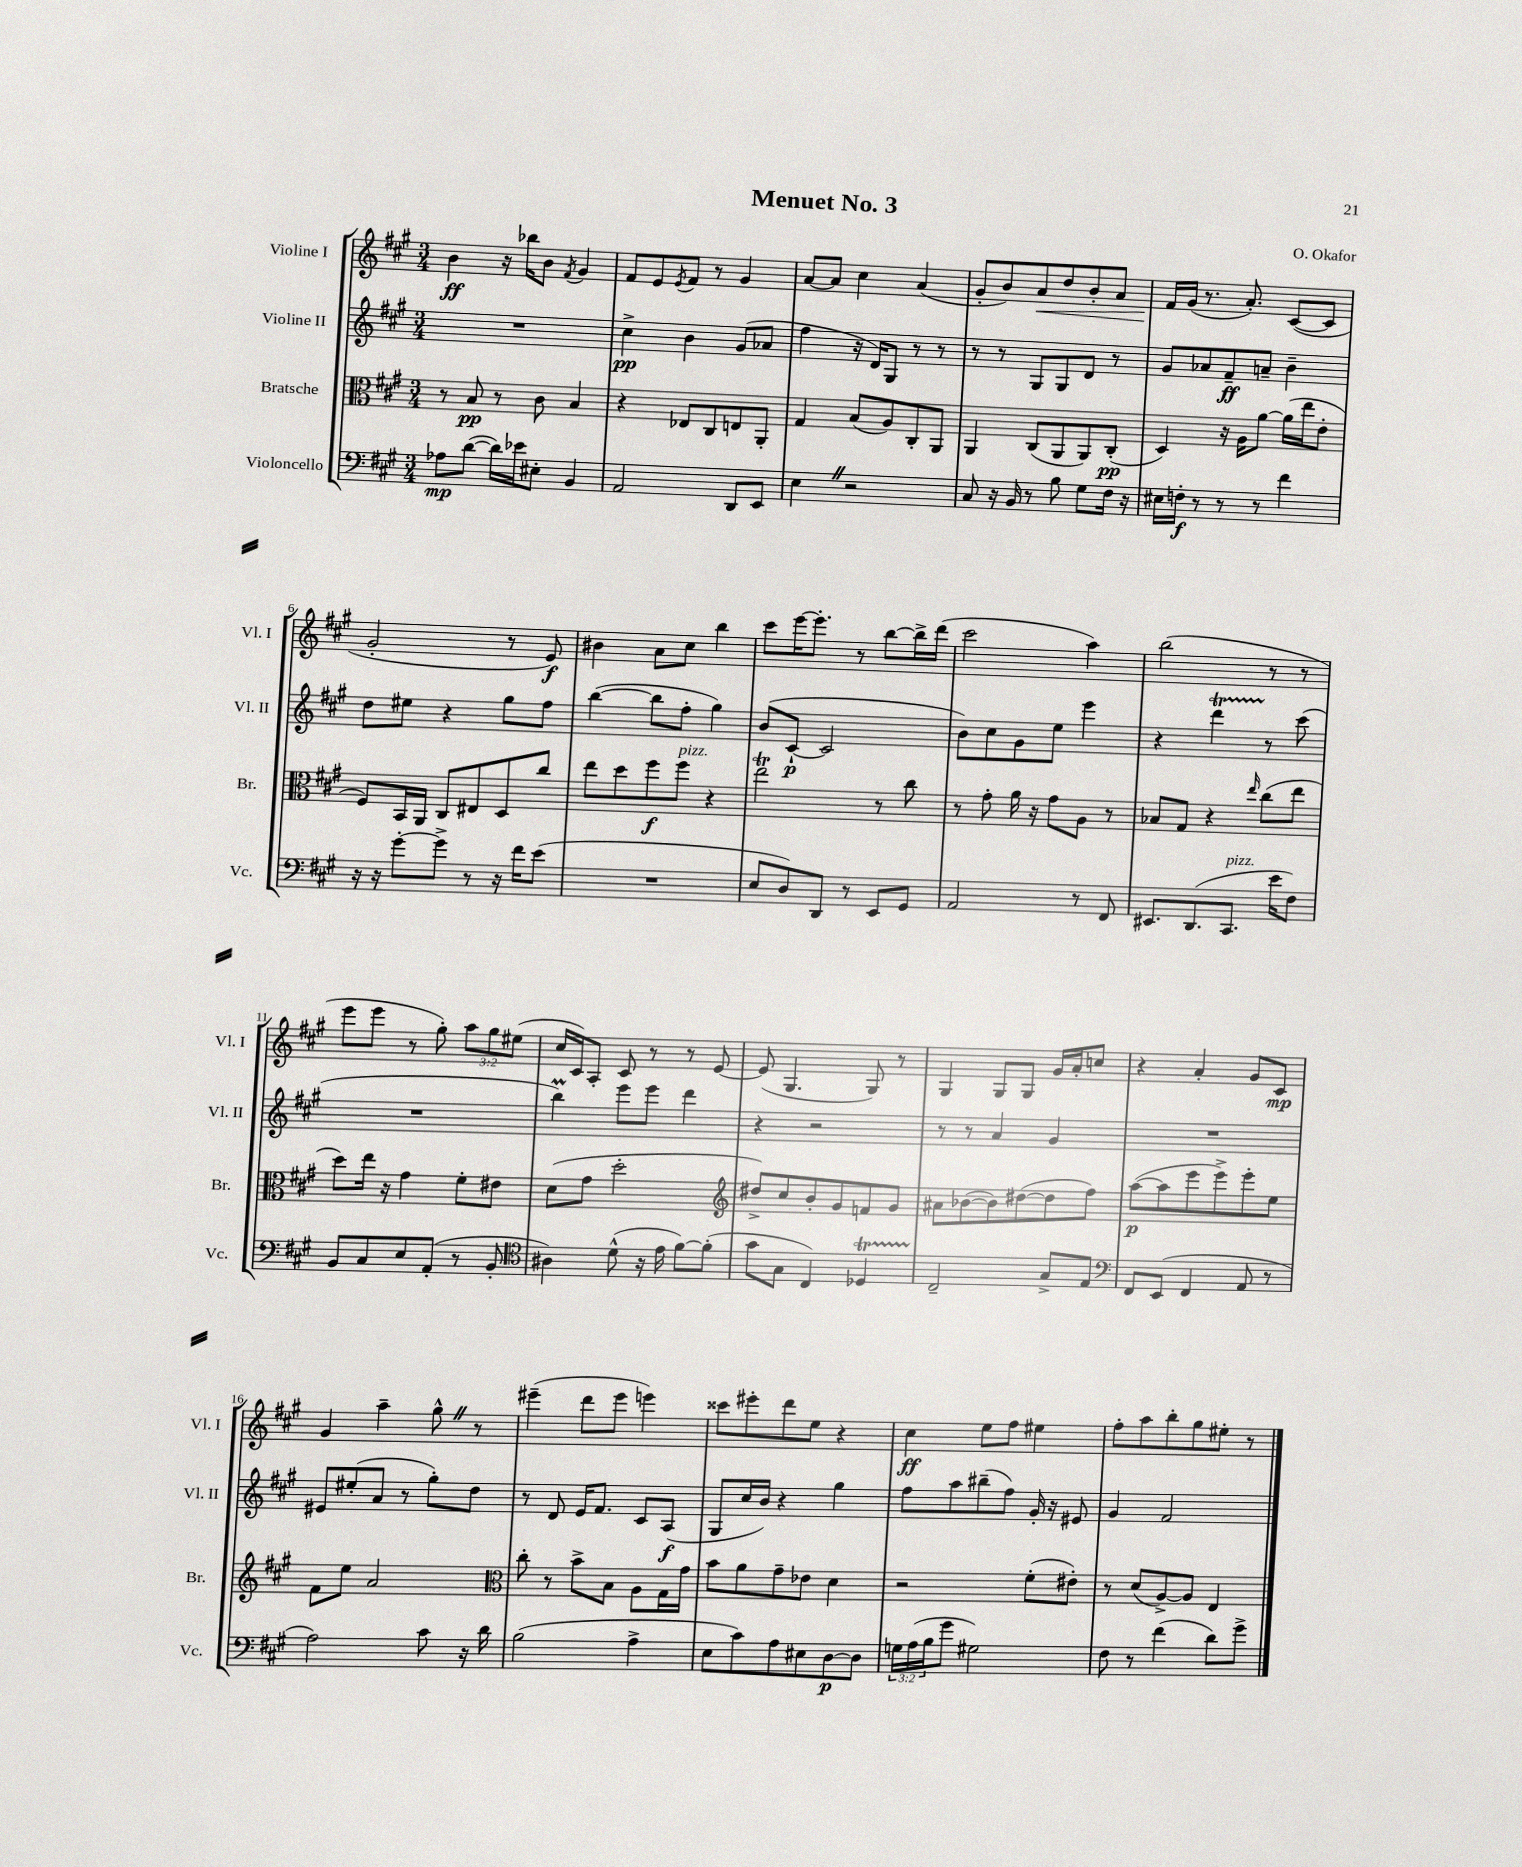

**kern	**dynam	**kern	**dynam	**kern	**dynam	**kern	**dynam
*part4	*part4	*part3	*part3	*part2	*part2	*part1	*part1
*staff4	*staff4	*staff3	*staff3	*staff2	*staff2	*staff1	*staff1
*I"Violoncello	*	*I"Bratsche	*	*I"Violine II	*	*I"Violine I	*
*I'Vc.	*	*I'Br.	*	*I'Vl. II	*	*I'Vl. I	*
*clefF4	*	*clefC3	*	*clefG2	*	*clefG2	*
*k[f#c#g#]	*	*k[f#c#g#]	*	*k[f#c#g#]	*	*k[f#c#g#]	*
*M3/4	*	*M3/4	*	*M3/4	*	*M3/4	*
=1	=1	=1	=1	=1	=1	=1	=1
8A-X\L	mp	8r	.	2.r	.	4b\	ff
([8d\J	.	8B/	pp	.	.	.	.
16d\LL])	.	8r	.	.	.	16r	.
16e-X\J	.	.	.	.	.	16bb-X\KL	.
8E#X'\J	.	8c#\	.	.	.	8b\J	.
.	.	.	.	.	.	8qf#/	.
4BB/	.	4B/	.	.	.	4g#/	.
=2	=2	=2	=2	=2	=2	=2	=2
2AA/	.	4r	.	4cc#^\	pp	8f#/L	.
.	.	.	.	.	.	8e/	.
.	.	.	.	.	.	8qe/	.
.	.	8E-X/L	.	4b\	.	8f#/J	.
.	.	8C#/	.	.	.	8r	.
8DD/L	.	8En/	.	(8g#/L	.	4g#/	.
8EE/J	.	8AA'/J	.	8a-X/J	.	.	.
=3	=3	=3	=3	=3	=3	=3	=3
4EZ\	.	4G#/	.	4ff#\	.	[8a/L	.
.	.	.	.	.	.	8a/J]	.
2r	.	(8B/L	.	16r	.	4cc#\	.
.	.	.	.	16d/KL)	.	.	.
.	.	8A/)	.	8G#/J	.	.	.
.	.	8C#'/	.	8r	.	(4a/	.
.	.	8AA/J	.	8r	.	.	.
=4	=4	=4	=4	=4	=4	=4	=4
8C#/	.	4AA/	.	8r	.	8g#'/L	.
16r	.	.	.	8r	.	8b/)	.
16BB/	.	.	.	.	.	.	.
!	!	!	!	!	!	!	!LO:HP:b
8r	.	(8C#/L	.	8G#/L	.	8a/	<
8B\	.	8AA/	.	8G#/	.	8dd/	.
8G#\L	.	8AA/)	.	8d/J	.	8b'/	.
16F#\Jk	.	(8C#'/J	pp	8r	.	8a/J	.
16r	.	.	.	.	.	.	.
=5	=5	=5	=5	=5	=5	=5	=5
16E#X\LL	.	4D/)	.	8g#/L	.	16f#/LL	.
16Fn'\JJ	f	.	.	.	.	(16g#/JJ	[
8r	.	.	.	8a-X/	.	8.r	.
8r	.	16r	.	8f#~/	ff	.	.
.	.	16A\KL	.	.	.	8.a'/)	.
8r	.	[8a\J	.	8an~/J	.	.	.
4f#\	.	(16a\LL]	.	4b~\	.	([8c#/L	.
.	.	16ee\J	.	.	.	.	.
.	.	8e'\J	.	.	.	8c#/J]	.
!!LO:LB:g=z
=6	=6	=6	=6	=6	=6	=6	=6
16r	.	8F#/L)	.	8dd\L	.	2g#'/	.
16r	.	.	.	.	.	.	.
[8g#'\L	.	16BB/L	.	8ee#X\J	.	.	.
.	.	16AA/JJ	.	.	.	.	.
8g#^\J]	.	8C#/L	.	4r	.	.	.
8r	.	8E#X/	.	.	.	.	.
16r	.	8D/	.	8gg#\L	.	8r	.
16f#\KL	.	.	.	.	.	.	.
(8e\J	.	8cc#/J	.	8ff#\J	.	8e/)	f
=7	=7	=7	=7	=7	=7	=7	=7
2.r	.	8ee\L	.	([4bb\	.	4b#X\	.
.	.	8dd\	.	.	.	.	.
.	.	8ff#\	f	8bb\L]	.	8a\L	.
!	!	!LO:TX:a:i:t=pizz.	!	!	!	!	!
.	.	8ff#\J	.	8ff#'\J	.	8cc#\J	.
.	.	4r	.	4gg#\)	.	4bb\	.
=8	=8	=8	=8	=8	=8	=8	=8
8E/L	.	2eeT\	.	(8b/L	.	8ccc#\L	.
8D/)	.	.	.	[8c#`/J	p	[16eee\K	.
.	.	.	.	.	.	8.eee'\J]	.
8DD/J	.	.	.	2c#/]	.	.	.
8r	.	.	.	.	.	8r	.
8EE/L	.	8r	.	.	.	[8bb\L	.
8GG#/J	.	8cc#\	.	.	.	16bb^\L]	.
.	.	.	.	.	.	(16ddd\JJ	.
=9	=9	=9	=9	=9	=9	=9	=9
2AA/	.	8r	.	8b\L)	.	2ccc#\	.
.	.	8g#'\	.	8cc#\	.	.	.
.	.	16a\	.	8g#\	.	.	.
.	.	16r	.	.	.	.	.
.	.	8g#\L	.	8ee\J	.	.	.
8r	.	8A\J	.	4eee\	.	4aa\)	.
8FF#/	.	8r	.	.	.	.	.
=10	=10	=10	=10	=10	=10	=10	=10
8.EE#X/L	.	8B-X/L	.	4r	.	(2bb\	.
.	.	8G#/J	.	.	.	.	.
(8.DD/	.	.	.	.	.	.	.
.	.	4r	.	4dddT\	.	.	.
!LO:TX:a:i:t=pizz.	!	!	!	!	!	!	!
8.CC#/J	.	.	.	.	.	.	.
.	.	16qqee/	.	.	.	.	.
.	.	(8cc#\L	.	8r	.	8r	.
16e\KL	.	.	.	.	.	.	.
8F#\J)	.	8ee\J	.	(8ccc#\	.	8r	.
!!LO:LB:g=z
=11	=11	=11	=11	=11	=11	=11	=11
8BB/L	.	8dd\L)	.	2.r	.	8eee\L	.
8C#/	.	16ee\Jk	.	.	.	8eee\J	.
.	.	16r	.	.	.	.	.
8E/	.	4g#\	.	.	.	8r	.
(8AA'/J	.	.	.	.	.	8gg#'\)	.
8r	.	8f#'\L	.	.	.	12aa\L	.
.	.	.	.	.	.	12gg#\	.
8BB'/	.	8e#X\J	.	.	.	.	.
.	.	.	.	.	.	(12ee#X\J	.
=12	=12	=12	=12	=12	=12	=12	=12
*clefC4	*	*	*	*	*	*	*
4A#X\)	.	(8d\L	.	4bbM\)	.	16cc#/LL	.
.	.	.	.	.	.	16c#/J)	.
.	.	8g#\J	.	.	.	8A'/J	.
(8d^^\	.	2dd'\	.	8eee\L	.	8c#/	.
16r	.	.	.	8eee\J	.	8r	.
16e\	.	.	.	.	.	.	.
[8f#\L)	.	.	.	4ddd\	.	8r	.
(8f#'\J]	.	.	.	.	.	[8e/	.
=13	=13	=13	=13	=13	=13	=13	=13
*	*	*clefG2	*	*	*	*	*
8g#\L	.	8dd#X^/L)	.	4r	.	(8e/]	.
8G#\J	.	8cc#/	.	.	.	4.G#/	.
4C#/)	.	8b'/	.	2r	.	.	.
.	.	8g#/	.	.	.	.	.
4D-XT/	.	8fn/	.	.	.	8G#/)	.
.	.	8g#/J	.	.	.	8r	.
=14	=14	=14	=14	=14	=14	=14	=14
2C#~/	.	8a#X\L	.	8r	.	4G#/	.
.	.	([8b-X\	.	8r	.	.	.
.	.	8b-\])	.	4a/	.	8G#/L	.
.	.	([8dd#X\	.	.	.	8G#/J	.
8G#^/L	.	8dd#\]	.	4g#/	.	16g#/LL	.
.	.	.	.	.	.	16a'/J	.
8E/J	.	8ff#\J)	.	.	.	8ccn/J	.
=15	=15	=15	=15	=15	=15	=15	=15
*clefF4	*	*	*	*	*	*	*
8FF#/L	.	([8aa\L	p	2.r	.	4r	.
(8EE/J	.	8aa\]	.	.	.	.	.
4FF#/	.	8eee\	.	.	.	4a'/	.
.	.	8eee^\)	.	.	.	.	.
8AA/	.	8eee'\	.	.	.	8g#/L	.
8r	.	8ee\J	.	.	.	8c#/J	mp
!!LO:LB:g=z
=16	=16	=16	=16	=16	=16	=16	=16
2A\)	.	8f#\L	.	8e#X/L	.	4g#/	.
.	.	8ee\J	.	(8ee#X'/	.	.	.
.	.	2a/	.	8a/J	.	4aa~\	.
.	.	.	.	8r	.	.	.
8c#\	.	.	.	8gg#'\L)	.	8gg#^^Z\	.
16r	.	.	.	8dd\J	.	8r	.
16d\	.	.	.	.	.	.	.
=17	=17	=17	=17	=17	=17	=17	=17
*	*	*clefC3	*	*	*	*	*
(2B\	.	8cc#'\	.	8r	.	(4eee#X~\	.
.	.	8r	.	8d/	.	.	.
.	.	8b^\L	.	16e/KL	.	8ddd\L	.
.	.	.	.	8.f#/J	.	.	.
.	.	8B\J	.	.	.	8eee#\J	.
4A^\	.	8A\L	.	8c#/L	.	4eeen\)	.
.	.	16G#\L	.	(8A/J	f	.	.
.	.	16g#\JJ	.	.	.	.	.
=18	=18	=18	=18	=18	=18	=18	=18
8E\L	.	8b\L	.	8G#/L	.	8ccc##X\L	.
8c#\)	.	8a\	.	16cc#/L	.	8eee#X'\	.
.	.	.	.	16b/JJ)	.	.	.
8A\	.	8g#~\	.	4r	.	8ddd\	.
8E#X\	.	8e-X\J	.	.	.	8ee\J	.
[8D\	p	4d\	.	4gg#\	.	4r	.
8D\J]	.	.	.	.	.	.	.
=19	=19	=19	=19	=19	=19	=19	=19
24Gn\LL	.	2r	.	8ff#\L	.	4cc#\	ff
(24A\	.	.	.	.	.	.	.
24B\J	.	.	.	.	.	.	.
8g#\J	.	.	.	8aa\	.	.	.
2G#X\)	.	.	.	(8bb#X~\	.	8ee\L	.
.	.	.	.	8ff#\J)	.	8ff#\J	.
.	.	(8f#'\L	.	16g#'/	.	4ee#X\	.
.	.	.	.	16r	.	.	.
.	.	8e#X'\J)	.	8e#X/	.	.	.
=20	=20	=20	=20	=20	=20	=20	=20
8F#\	.	8r	.	4g#/	.	8ff#'\L	.
8r	.	(8d/L	.	.	.	8aa\	.
(4f#\	.	[8A^/)	.	2f#/	.	8bb'\	.
.	.	8A/J]	.	.	.	8gg#\	.
8d\L)	.	4E/	.	.	.	8ee#X'\J	.
8g#^\J	.	.	.	.	.	8r	.
==	==	==	==	==	==	==	==
*-	*-	*-	*-	*-	*-	*-	*-
